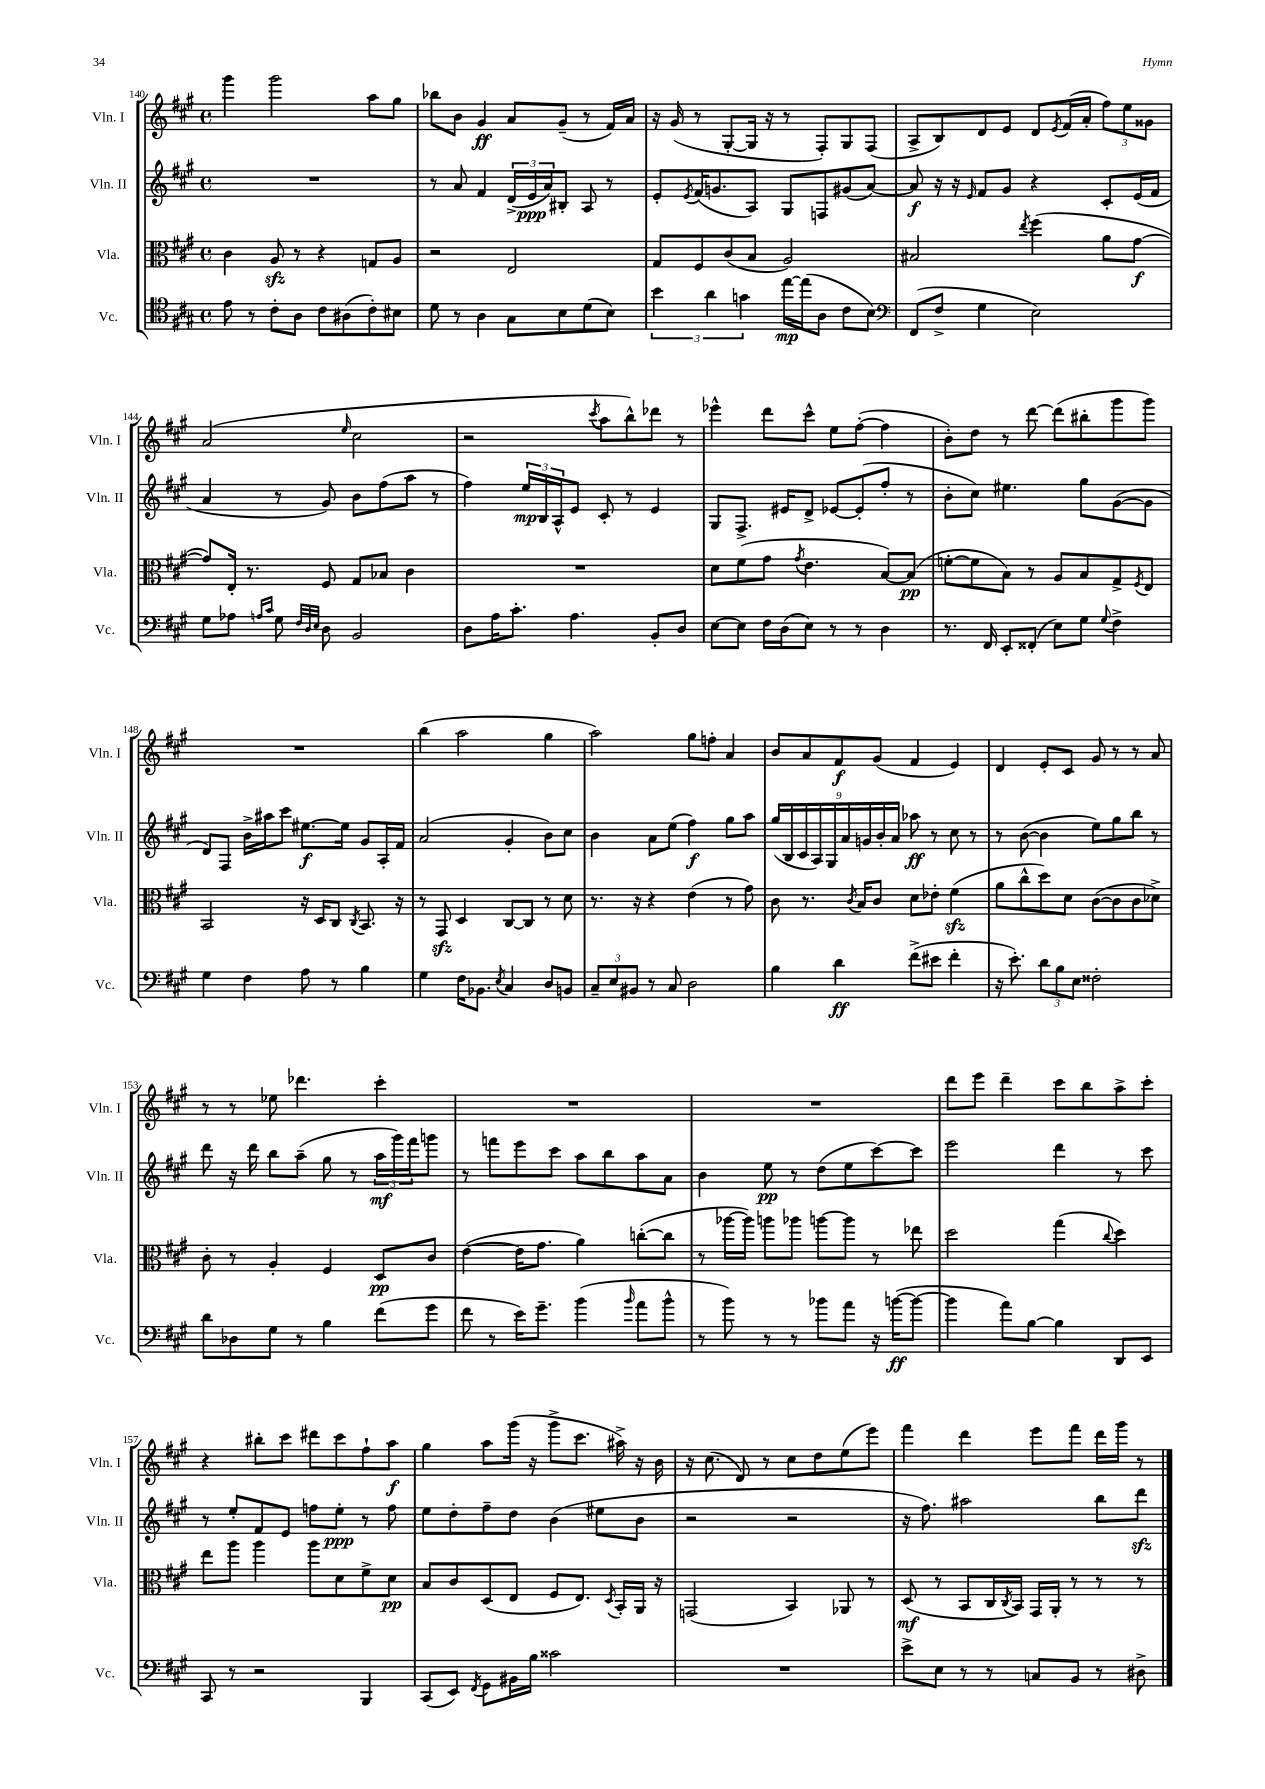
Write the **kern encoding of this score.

**kern	**dynam	**kern	**dynam	**kern	**dynam	**kern	**dynam
*part4	*part4	*part3	*part3	*part2	*part2	*part1	*part1
*staff4	*staff4	*staff3	*staff3	*staff2	*staff2	*staff1	*staff1
*I"Vc.	*	*I"Vla.	*	*I"Vln. II	*	*I"Vln. I	*
*I'Vc.	*	*I'Vla.	*	*I'Vln. II	*	*I'Vln. I	*
*clefC4	*	*clefC3	*	*clefG2	*	*clefG2	*
*k[f#c#g#]	*	*k[f#c#g#]	*	*k[f#c#g#]	*	*k[f#c#g#]	*
*M4/4	*	*M4/4	*	*M4/4	*	*M4/4	*
*met(c)	*	*met(c)	*	*met(c)	*	*met(c)	*
=140	=140	=140	=140	=140	=140	=140	=140
8e\	.	4c#\	.	1r	.	4ggg#\	.
8r	.	.	.	.	.	.	.
8c#'\L	.	8Azz/	.	.	.	2ggg#\	.
8A\J	.	8r	.	.	.	.	.
8c#\L	.	4r	.	.	.	.	.
(8A#X\	.	.	.	.	.	.	.
8c#'\)	.	8Gn/L	.	.	.	8aa\L	.
8B#X\J	.	8A/J	.	.	.	8gg#\J	.
=141	=141	=141	=141	=141	=141	=141	=141
8d\	.	2r	.	8r	.	8bb-X\L	.
8r	.	.	.	8a/	.	8b\J	.
4A\	.	.	.	4f#/	.	4g#/	ff
8G#\L	.	2E/	.	(24d^/LL	.	8a/L	.
.	.	.	.	24e/	ppp	.	.
.	.	.	.	24a/J)	.	.	.
8B\	.	.	.	8B#X'/J	.	(8g#~/J	.
(8d\	.	.	.	8A/	.	8r	.
8B\J)	.	.	.	8r	.	16f#/LL)	.
.	.	.	.	.	.	16a/JJ	.
=142	=142	=142	=142	=142	=142	=142	=142
6b\	.	8G#/L	.	8e'/L	.	16r	.
.	.	.	.	.	.	(16g#/	.
.	.	.	.	8qe/	.	.	.
.	.	8F#/	.	(16f#/K	.	8r	.
6a\	.	.	.	.	.	.	.
.	.	.	.	8.gn/	.	.	.
.	.	(8c#/	.	.	.	[8G#'/L	.
6gn\	.	.	.	.	.	.	.
.	.	8B/J	.	8A/J)	.	16G#/Jk]	.
.	.	.	.	.	.	16r	.
[16ee\LL	mp	2A/)	.	8G#/L	.	8r	.
(16ee\J]	.	.	.	.	.	.	.
8A\J	.	.	.	8Fn/	.	8F#'/L)	.
8c#\L	.	.	.	(8g#X/	.	8G#/	.
8B\J)	.	.	.	[8a/J)	.	(8F#/J	.
=143	=143	=143	=143	=143	=143	=143	=143
*clefF4	*	*	*	*	*	*	*
(8FF#/L	.	2B#X/	.	8a/]	f	8A^/L	.
8F#^/J	.	.	.	16r	.	8B/)	.
.	.	.	.	16r	.	.	.
.	.	.	.	16qqe/	.	.	.
4G#\	.	.	.	8f#/L	.	8d/	.
.	.	.	.	8g#/J	.	8e/J	.
.	.	8qee/	.	.	.	.	.
2E\)	.	(4ff#\	.	4r	.	8d/L	.
.	.	.	.	.	.	8qe/	.
.	.	.	.	.	.	(16f#/L	.
.	.	.	.	.	.	16a'/JJ	.
.	.	8a\L	.	8c#'/L	.	12ff#\L)	.
.	.	.	.	.	.	12ee\	.
.	.	[8g#\J	f	(16e/L	.	.	.
.	.	.	.	.	.	12g##X\J	.
.	.	.	.	16f#/JJ	.	.	.
!!LO:LB:g=z
=144	=144	=144	=144	=144	=144	=144	=144
8G#\L	.	8g#/L])	.	4a/	.	(2a/	.
8A-X\J	.	16E'/Jk	.	.	.	.	.
.	.	8.r	.	.	.	.	.
16qqAn/LL	.	.	.	.	.	.	.
16qqc#/JJ	.	.	.	.	.	.	.
8G#\	.	.	.	8r	.	.	.
32qqF#/LLL	.	.	.	.	.	.	.
32qqD/	.	.	.	.	.	.	.
32qqE/JJJ	.	.	.	.	.	.	.
8D\	.	8F#/	.	8g#/)	.	.	.
.	.	.	.	.	.	16qqee/	.
2BB/	.	8G#/L	.	8b\L	.	2cc#\	.
.	.	8B-X/J	.	(8ff#\	.	.	.
.	.	4c#\	.	8aa\J	.	.	.
.	.	.	.	8r	.	.	.
=145	=145	=145	=145	=145	=145	=145	=145
8D\L	.	1r	.	4ff#\)	.	2r	.
16A\K	.	.	.	.	.	.	.
8.c#'\J	.	.	.	.	.	.	.
.	.	.	.	24ee/LL	mp	.	.
.	.	.	.	24B/	.	.	.
.	.	.	.	24A^^/J	.	.	.
4.A\	.	.	.	8e/J	.	.	.
.	.	.	.	.	.	8qccc#/	.
.	.	.	.	8c#'/	.	8aa\L	.
.	.	.	.	8r	.	8bb^^\)	.
8BB'/L	.	.	.	4e/	.	8ddd-X\J	.
8D/J	.	.	.	.	.	8r	.
=146	=146	=146	=146	=146	=146	=146	=146
[8E\L	.	8d\L	.	8G#/L	.	4eee-X^^\	.
8E\J]	.	(8f#\	.	8.F#^/J	.	.	.
16F#\LL	.	8g#\J	.	.	.	8ddd\L	.
(16D\J	.	.	.	16e#X/KL	.	.	.
.	.	8qg#/	.	.	.	.	.
8E\J)	.	4.e\	.	8d^/J	.	8ccc#^^\J	.
8r	.	.	.	[8e-X/L	.	8ee\L	.
8r	.	.	.	(8e-'/]	.	([8ff#'\J	.
4D\	.	[8B/L)	.	8ff#'/J	.	4ff#\]	.
.	.	(8B/J]	pp	8r	.	.	.
=147	=147	=147	=147	=147	=147	=147	=147
8.r	.	[8fn'\L	.	8b'\L	.	8b'\L)	.
.	.	8f\]	.	8cc#\J)	.	8dd\J	.
16FF#/	.	.	.	.	.	.	.
8EE'/L	.	8B\J)	.	4.ee#X\	.	8r	.
(8FF##X'/J	.	8r	.	.	.	[8ddd\	.
8E\L)	.	8A/L	.	.	.	(8ddd\L]	.
8G#\J	.	8B/	.	8gg#\L	.	8bb#X'\	.
8qqG#/	.	.	.	.	.	.	.
4F#^\	.	8G#^/	.	([8g#\	.	8ggg#\	.
.	.	8qF#/	.	.	.	.	.
.	.	8E/J	.	8g#\J]	.	8ggg#\J)	.
!!LO:LB:g=z
=148	=148	=148	=148	=148	=148	=148	=148
4G#\	.	2BB/	.	8d/L)	.	1r	.
.	.	.	.	8F#/J	.	.	.
4F#\	.	.	.	16b^\LL	.	.	.
.	.	.	.	16aa#X\J	.	.	.
.	.	.	.	8ccc#\J	.	.	.
8A\	.	16r	.	[8.ee#X\L	f	.	.
.	.	16D/KL	.	.	.	.	.
8r	.	8C#/J	.	.	.	.	.
.	.	.	.	16ee#\Jk]	.	.	.
.	.	8qC#/	.	.	.	.	.
4B\	.	8.BB/	.	8g#/L	.	.	.
.	.	.	.	16A'/L	.	.	.
.	.	16r	.	16f#/JJ	.	.	.
=149	=149	=149	=149	=149	=149	=149	=149
4G#\	.	8r	.	(2a/	.	(4bb\	.
.	.	8GG#zz/	.	.	.	.	.
16F#\KL	.	4D/	.	.	.	2aa\	.
8.BB-X\J	.	.	.	.	.	.	.
8qE/	.	.	.	.	.	.	.
4C#/	.	[8C#/L	.	4g#'/	.	.	.
.	.	8C#/J]	.	.	.	.	.
8D/L	.	8r	.	8b\L)	.	4gg#\	.
8BBn/J	.	8d\	.	8cc#\J	.	.	.
=150	=150	=150	=150	=150	=150	=150	=150
12C#~/L	.	8.r	.	4b\	.	2aa\)	.
12E/	.	.	.	.	.	.	.
12BB#X/J	.	.	.	.	.	.	.
.	.	16r	.	.	.	.	.
8r	.	4r	.	8a\L	.	.	.
8C#/	.	.	.	(8ee\J	.	.	.
2D\	.	(4e\	.	4ff#\)	f	8gg#\L	.
.	.	.	.	.	.	8ffn'\J	.
.	.	8r	.	8gg#\L	.	4a/	.
.	.	8g#\)	.	8aa\J	.	.	.
=151	=151	=151	=151	=151	=151	=151	=151
4B\	.	8c#\	.	(18gg#/LL	.	8b/L	.
.	.	.	.	18B/	.	.	.
.	.	.	.	18c#/	.	.	.
.	.	8.r	.	.	.	8a/	.
.	.	.	.	18A/)	.	.	.
.	.	.	.	18G#/	.	.	.
4d\	ff	.	.	.	.	8f#/	f
.	.	.	.	18a/	.	.	.
.	.	8qc#/	.	.	.	.	.
.	.	16B/KL	.	.	.	.	.
.	.	.	.	18gn/	.	.	.
.	.	8c#/J	.	.	.	(8g#/J	.
.	.	.	.	18b'/	.	.	.
.	.	.	.	18a/JJ	.	.	.
(8f#^\L	.	8d\L	.	8aa-X\	ff	4f#/	.
8e#X\J	.	8e-X'\J	.	8r	.	.	.
4f#'\	.	(4f#zz\	.	8cc#\	.	4e/)	.
.	.	.	.	8r	.	.	.
=152	=152	=152	=152	=152	=152	=152	=152
16r	.	8a\L	.	8r	.	4d/	.
8.e'\)	.	.	.	.	.	.	.
.	.	8cc#^^\	.	([8b\	.	.	.
12d\L	.	8dd\)	.	4b\]	.	8e'/L	.
12B\	.	.	.	.	.	.	.
.	.	8d\J	.	.	.	8c#/J	.
12E\J	.	.	.	.	.	.	.
2F##X'\	.	([8c#\L	.	8ee\L)	.	8g#/	.
.	.	8c#\]	.	8gg#\	.	8r	.
.	.	8c#\	.	8bb\J	.	8r	.
.	.	8d-X^\J)	.	8r	.	8a/	.
!!LO:LB:g=z
=153	=153	=153	=153	=153	=153	=153	=153
8d\L	.	8c#'\	.	8ddd\	.	8r	.
8D-X\	.	8r	.	16r	.	8r	.
.	.	.	.	16ddd\	.	.	.
8G#\J	.	4A'/	.	8bb\L	.	8ee-X\	.
8r	.	.	.	(8aa~\J	.	4.ddd-X\	.
4B\	.	4F#/	.	8gg#\	.	.	.
.	.	.	.	8r	.	.	.
(8f#\L	.	8D/L	pp	24aa\LL	mf	4ccc#'\	.
.	.	.	.	24ggg#\)	.	.	.
.	.	.	.	24fff#\J	.	.	.
8g#\J	.	8c#/J	.	8gggn\J	.	.	.
=154	=154	=154	=154	=154	=154	=154	=154
8f#\	.	([4e\	.	8r	.	1r	.
8r	.	.	.	8fffn\L	.	.	.
16e\KL)	.	16e\KL]	.	8eee\	.	.	.
8.g#~\J	.	8.g#\J	.	.	.	.	.
.	.	.	.	8ccc#\J	.	.	.
(4b\	.	4a\)	.	8aa\L	.	.	.
.	.	.	.	8bb\	.	.	.
16qqb/	.	.	.	.	.	.	.
8a\L	.	([8ccn'\L	.	8aa\	.	.	.
8b^^\J	.	8cc\J]	.	8a\J	.	.	.
=155	=155	=155	=155	=155	=155	=155	=155
8r	.	8r	.	4b\	.	1r	.
8b\)	.	[16aa-X\LL	.	.	.	.	.
.	.	16aa-\JJ])	.	.	.	.	.
8r	.	8aan\L	.	8ee\	pp	.	.
8r	.	8aa-X\J	.	8r	.	.	.
8b-X\L	.	[8aan\L	.	(8dd\L	.	.	.
8a\J	.	8aa\J]	.	8ee\	.	.	.
16r	.	8r	.	[8ccc#\)	.	.	.
([16bn\KL	ff	.	.	.	.	.	.
8b\J_	.	8ee-X\	.	8ccc#\J]	.	.	.
=156	=156	=156	=156	=156	=156	=156	=156
4b\]	.	2dd\	.	2eee\	.	8ddd\L	.
.	.	.	.	.	.	8eee\J	.
8a\L)	.	.	.	.	.	4ddd~\	.
[8B\J	.	.	.	.	.	.	.
4B\]	.	(4gg#\	.	4ddd\	.	8ccc#\L	.
.	.	.	.	.	.	8bb\	.
.	.	8qqcc#/	.	.	.	.	.
8DD/L	.	4dd\)	.	8r	.	8aa^\	.
8EE/J	.	.	.	8ccc#\	.	8ccc#'\J	.
!!LO:LB:g=z
=157	=157	=157	=157	=157	=157	=157	=157
8CC#/	.	8ee\L	.	8r	.	4r	.
8r	.	8aa\J	.	8ee'/L	.	.	.
2r	.	4aa\	.	8f#/	.	8bb#X'\L	.
.	.	.	.	8e/J	.	8ccc#\J	.
.	.	8aa\L	.	8ffn\L	.	8ddd#X\L	.
.	.	8d\	.	8ee'\J	ppp	8ccc#\	.
4BBB/	.	8f#^\	.	8r	.	8ff#`\	.
.	.	8d\J	pp	8ff\	.	8aa\J	f
=158	=158	=158	=158	=158	=158	=158	=158
(8CC#/L	.	8B/L	.	8ee\L	.	4gg#\	.
8EE/J)	.	8c#/	.	8dd'\	.	.	.
8qFF#/	.	.	.	.	.	.	.
8GG#\L	.	(8D/	.	8ff#~\	.	8aa\L	.
16BB#X\L	.	8E/J	.	8dd\J	.	(16ggg#\Jk	.
16B\JJ	.	.	.	.	.	16r	.
2c##X\	.	8F#/L	.	(4b\	.	8ggg#^\L	.
.	.	8.E/J)	.	.	.	8.ccc#\J	.
.	.	.	.	8ee#X\L	.	.	.
.	.	8qD/	.	.	.	.	.
.	.	16BB'/LL	.	.	.	16aa#X^\)	.
.	.	16AA/JJ	.	8b\J	.	16r	.
.	.	16r	.	.	.	16b\	.
=159	=159	=159	=159	=159	=159	=159	=159
1r	.	(2GGn/	.	2r	.	16r	.
.	.	.	.	.	.	(8.cc#\	.
.	.	.	.	.	.	8d/)	.
.	.	.	.	.	.	8r	.
.	.	4BB/)	.	2r	.	8cc#\L	.
.	.	.	.	.	.	8dd\	.
.	.	8AA-X/	.	.	.	(8ee\	.
.	.	8r	.	.	.	8eee\J)	.
=160	=160	=160	=160	=160	=160	=160	=160
8e^\L	.	(8D/	mf	16r	.	4fff#\	.
.	.	.	.	8.ff#\)	.	.	.
8E\J	.	8r	.	.	.	.	.
8r	.	8BB/L	.	2aa#X\	.	4ddd\	.
8r	.	16C#/L	.	.	.	.	.
.	.	8qC#/	.	.	.	.	.
.	.	16BB/JJ)	.	.	.	.	.
8Cn/L	.	16GG#/LL	.	.	.	8eee\L	.
.	.	16AA'/JJ	.	.	.	.	.
8BB/J	.	8r	.	.	.	8fff#\J	.
8r	.	8r	.	8bb\L	.	16ddd\LL	.
.	.	.	.	.	.	16ggg#\JJ	.
8D#X^\	.	8r	.	8dddzz\J	.	8r	.
==	==	==	==	==	==	==	==
*-	*-	*-	*-	*-	*-	*-	*-
